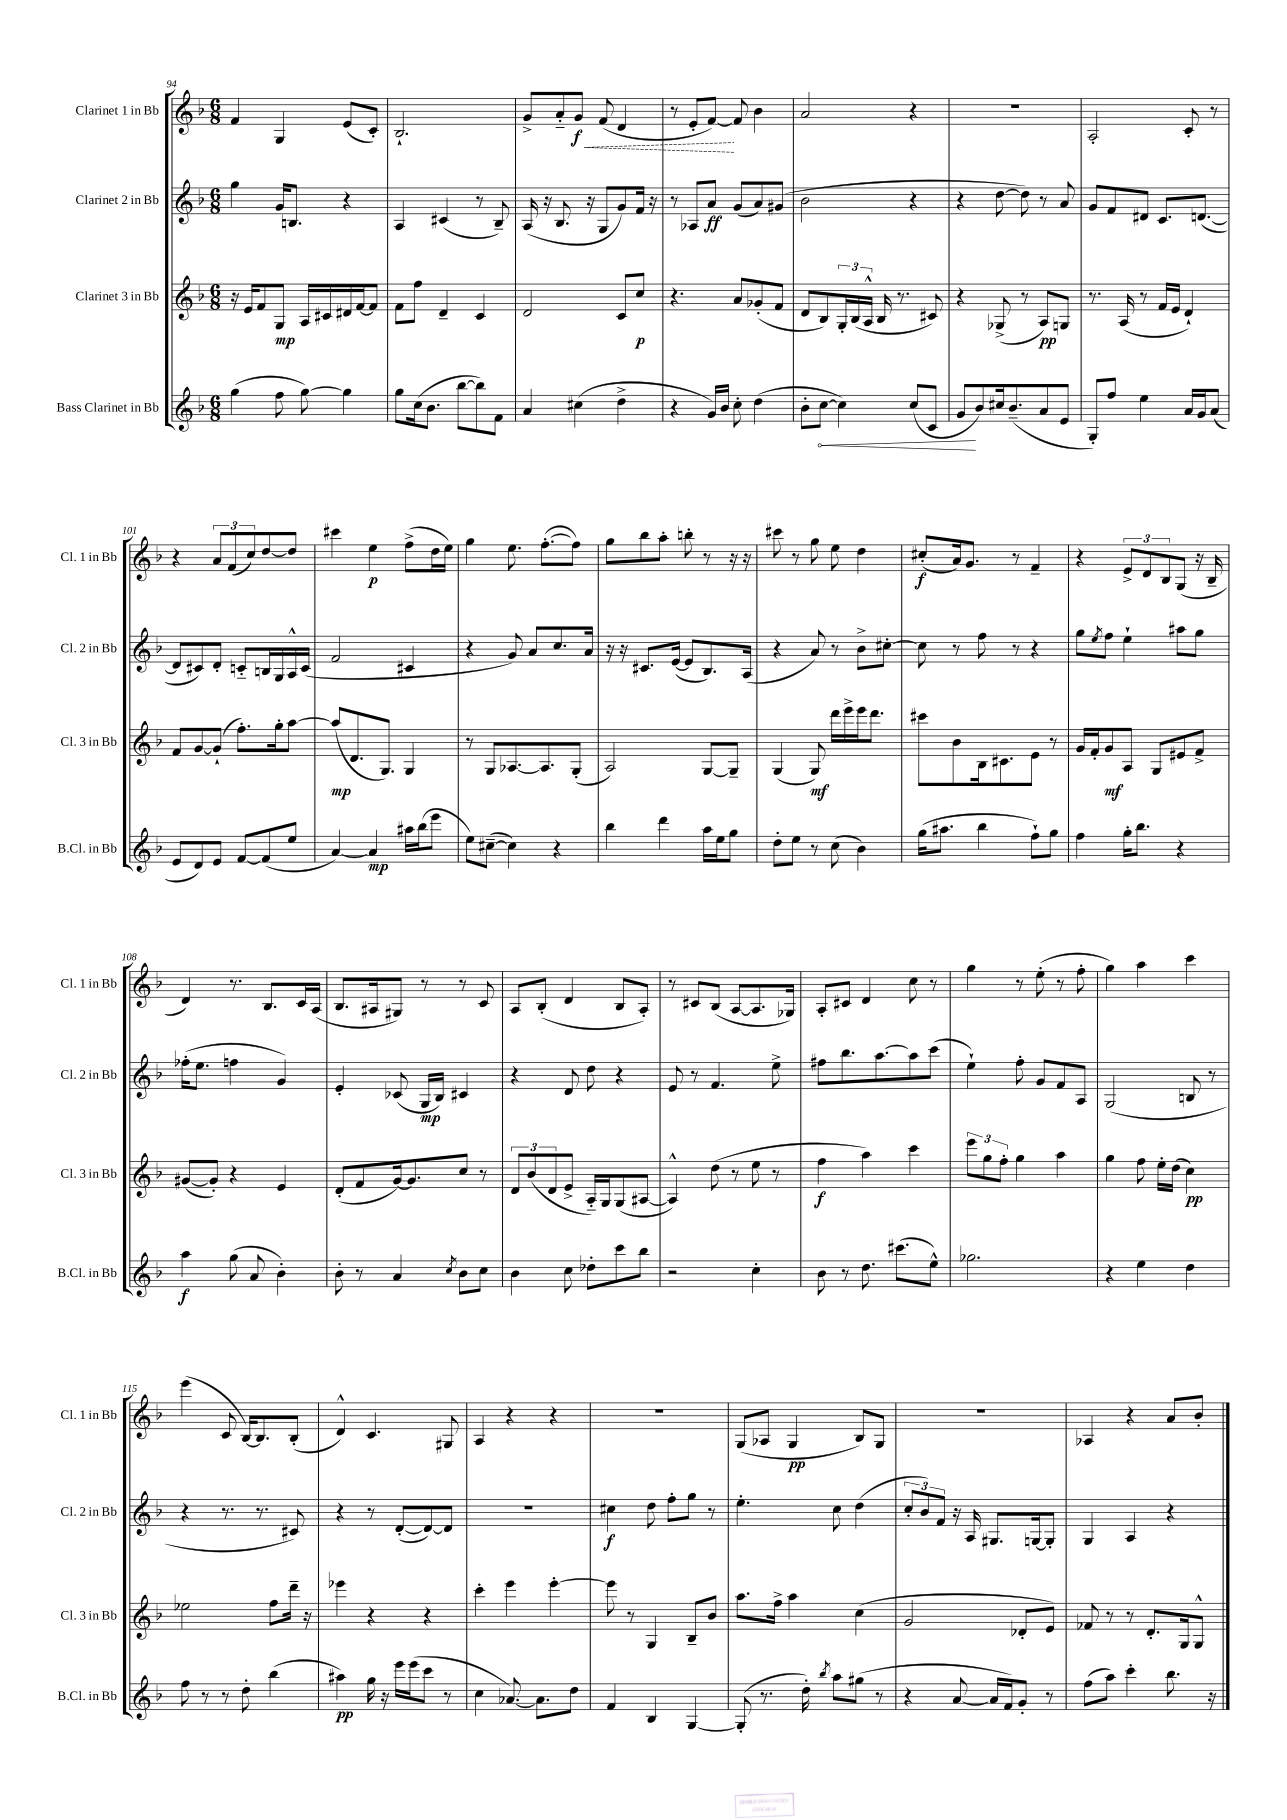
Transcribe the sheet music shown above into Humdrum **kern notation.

**kern	**kern	**kern	**kern
*staff4	*staff3	*staff2	*staff1
*clefG2	*clefG2	*clefG2	*clefG2
*k[b-]	*k[b-]	*k[b-]	*k[b-]
*M6/8	*M6/8	*M6/8	*M6/8
(4gg	16r	4gg	4f
.	16e	.	.
.	8f	.	.
8ff	8G	16g	4G
.	.	8.B	.
[8gg)	16A	.	.
.	16c#	.	.
4gg]	16d#	4r	(8e
.	[16f	.	.
.	8f]	.	8c')
=	=	=	=
8gg	8f	4A	2.B-`
(16cc	8ff	.	.
8.b-	.	.	.
.	4d~	(4c#	.
[8bb-	.	.	.
8bb-])	4c	8r	.
8f	.	8B-~)	.
=	=	=	=
4a	2d	(16A	8g^
.	.	16r	.
.	.	8.B-	8a'~
(4cc#	.	.	8g
.	.	16r	.
.	.	8G	(8f
4dd^	8c	8g)	4d
.	8cc	16f	.
.	.	16r	.
=	=	=	=
4r	4.r	8r	8r
.	.	8A-	8e'
16g)	.	8a	[8f)
16b-	.	.	.
8cc'	8a	(8g	8f]
(4dd	(8g-'	8a)	4b-
.	8f	(8g#	.
=	=	=	=
8b-'	8d	2b-	2a
[8cc	8B-)	.	.
4cc])	24G'	.	.
.	(24B-	.	.
.	24A^^	.	.
.	16B-	.	.
.	8.r	.	.
(8cc	.	4r	4r
8c	8c#)	.	.
=	=	=	=
8g	4r	4r	2.r
8b-)	.	.	.
16cc#	(8G-^	[8dd	.
(8.b-~	.	.	.
.	8r	8dd])	.
8a	8A)	8r	.
8e	8G	8a	.
=	=	=	=
8G')	8.r	8g	2A'
8ff	.	8f	.
.	(16A	.	.
4ee	8r	8d#	.
.	16f	8.c	.
.	16e	.	.
16a	4d`)	.	8c'
16g	.	([8.d	.
(8a	.	.	8r
=	=	=	=
8e	8f	8d]	4r
8d)	[8g	8c#)	.
8e	(8g`]	8d'	12a
.	.	.	(12f
[8f	8.ff')	8c'~	.
.	.	.	12cc)
(8f]	.	16B	[8dd
.	16gg'	16G	.
8ee	[8aa	16A^^	8dd]
.	.	(16c	.
=	=	=	=
[4a)	(8aa]	2f	4ccc#
.	8.d	.	.
4a]	.	.	4ee
.	8.G)	.	.
16aa#	4G	4c#	(8ff^
(16bb-	.	.	.
8eee	.	.	16dd
.	.	.	16ee)
=	=	=	=
8ee)	8r	4r	4gg
([8cc#~	8G	.	.
4cc#])	[8.A-	8g)	8.ee
.	.	8a	.
.	8.A-]	.	([8.ff'
4r	.	8.cc	.
.	(8G'	.	8ff])
.	.	16a	.
=	=	=	=
4bb-	2A)	16r	8gg
.	.	16r	.
.	.	8.c#	8bb-
4ddd	.	.	8aa'
.	.	([16e	.
.	.	8e]	8bb'
16aa	[8G	8.B-)	8r
16ee	.	.	.
8gg	8G~]	.	16r
.	.	(16A	16r
=	=	=	=
8dd'	(4G	4r	8ccc#
8ee	.	.	8r
8r	8G)	8a)	8gg
(8cc	16ddd	8r	8ee
.	16eee^	.	.
4b-)	16eee	8b-^	4dd
.	8.ddd	.	.
.	.	[8cc#'	.
=	=	=	=
(16gg	8ccc#	8cc#]	(8cc#'
8.aa#	.	.	.
.	8b-	8r	16a)
.	.	.	8.g
4bb-	16B-	8ff	.
.	8.c#	.	.
.	.	8r	8r
8ff`)	8e	4r	4f~
8gg	8r	.	.
=	=	=	=
4ff	16g	8gg	4r
.	16f'	.	.
.	.	8qee	.
.	8g	8ff	.
16gg'	8A	4ee`	12e^
8.bb-	.	.	.
.	.	.	12d
.	8G	.	.
.	.	.	12B-
4r	8e#	8aa#	(8G
.	8f^	8gg	16r
.	.	.	16B-~
=	=	=	=
4aa	([8g#	(16ff-'	4d)
.	.	8.ee	.
.	8g#'])	.	.
(8gg	4r	4ff	8.r
8a	.	.	.
.	.	.	8.B-
4b-')	4e	4g)	.
.	.	.	16c
.	.	.	(16A
=	=	=	=
8b-'	(8d'	4e'	8.B-
8r	8f	.	.
.	.	.	16A#
4a	[16g)	(8c-	8G#)
.	8.g]	.	.
.	.	16G	8r
.	.	16B-)	.
8qcc	.	.	.
8b-	8cc	4c#	8r
8cc	8r	.	8c
=	=	=	=
4b-	12d	4r	8A
.	(12b-	.	.
.	.	.	(8B-'
.	12d	.	.
8cc	8e^	8d	4d
8dd-'	16A'~)	8dd	.
.	16G	.	.
8ccc	(8G	4r	8B-
8bb-	[8A#	.	8A')
=	=	=	=
2r	4A#^^])	8e	8r
.	.	8r	8c#
.	(8dd	4.f	(8B-
.	8r	.	[8A
4cc'	8ee	.	8.A]
.	8r	8ee^	.
.	.	.	16G-)
=	=	=	=
8b-	4ff	8ff#	8A'
8r	.	8.bb-	8c#
8.dd	4aa)	.	4d
.	.	[8.aa	.
(8.ccc#	.	.	.
.	4ccc	8aa]	8cc
8ee^^)	.	(8ccc	8r
=	=	=	=
2.gg-	12eee	4ee`)	4gg
.	12gg	.	.
.	12ff'	.	.
.	4gg	8ff'	8r
.	.	8g	(8ee'
.	4aa	8f	8r
.	.	8A	8ff'
=	=	=	=
4r	4gg	(2G	4gg)
4ee	8ff	.	4aa
.	16ee'	.	.
.	(16dd	.	.
4dd	4cc)	8B	4ccc
.	.	8r	.
=	=	=	=
8ff	2ee-	4r	(4eee
8r	.	.	.
8r	.	8.r	8c
8dd'	.	.	[16B-)
.	.	8.r	8.B-]
(4bb-	8ff	.	.
.	16ddd~	8c#)	(8B-'
.	16r	.	.
=	=	=	=
4aa#)	4eee-	4r	4d^^)
16gg	4r	8r	4.c
16r	.	.	.
16eee	.	([8d'	.
(16eee	.	.	.
8ccc	4r	8d_)	.
8r	.	8d]	8G#
=	=	=	=
4cc	4ccc'	2.r	4A
[8.a-)	4eee	.	4r
8.a-]	.	.	.
.	[4eee'	.	4r
8dd	.	.	.
=	=	=	=
4f	8eee]	4cc#	2.r
.	8r	.	.
4B-	4G	8dd	.
.	.	8ff'	.
[4G	8B-~	8gg	.
.	8b-	8r	.
=	=	=	=
(8G']	8.aa	4.ee'	(8G
8.r	.	.	8A-
.	16ff^	.	.
.	4aa	.	4G
16dd')	.	.	.
8qbb-	.	.	.
8aa	.	8cc	.
(8gg#	(4cc	(4dd	8B-)
8r	.	.	8G
=	=	=	=
4r	2g	12cc'	2.r
.	.	12b-)	.
.	.	12f	.
[8a	.	16r	.
.	.	16A	.
16a]	.	8.G#	.
16f)	.	.	.
8g'	8d-'	.	.
.	.	[16G	.
8r	8e)	8G']	.
=	=	=	=
(8ff	8f-	4G	4A-
8aa)	8r	.	.
4ccc'	8r	4A	4r
.	8.d'	.	.
8.bb-	.	4r	8a
.	16G	.	.
.	8G^^	.	8b-'
16r	.	.	.
==	==	==	==
*-	*-	*-	*-
